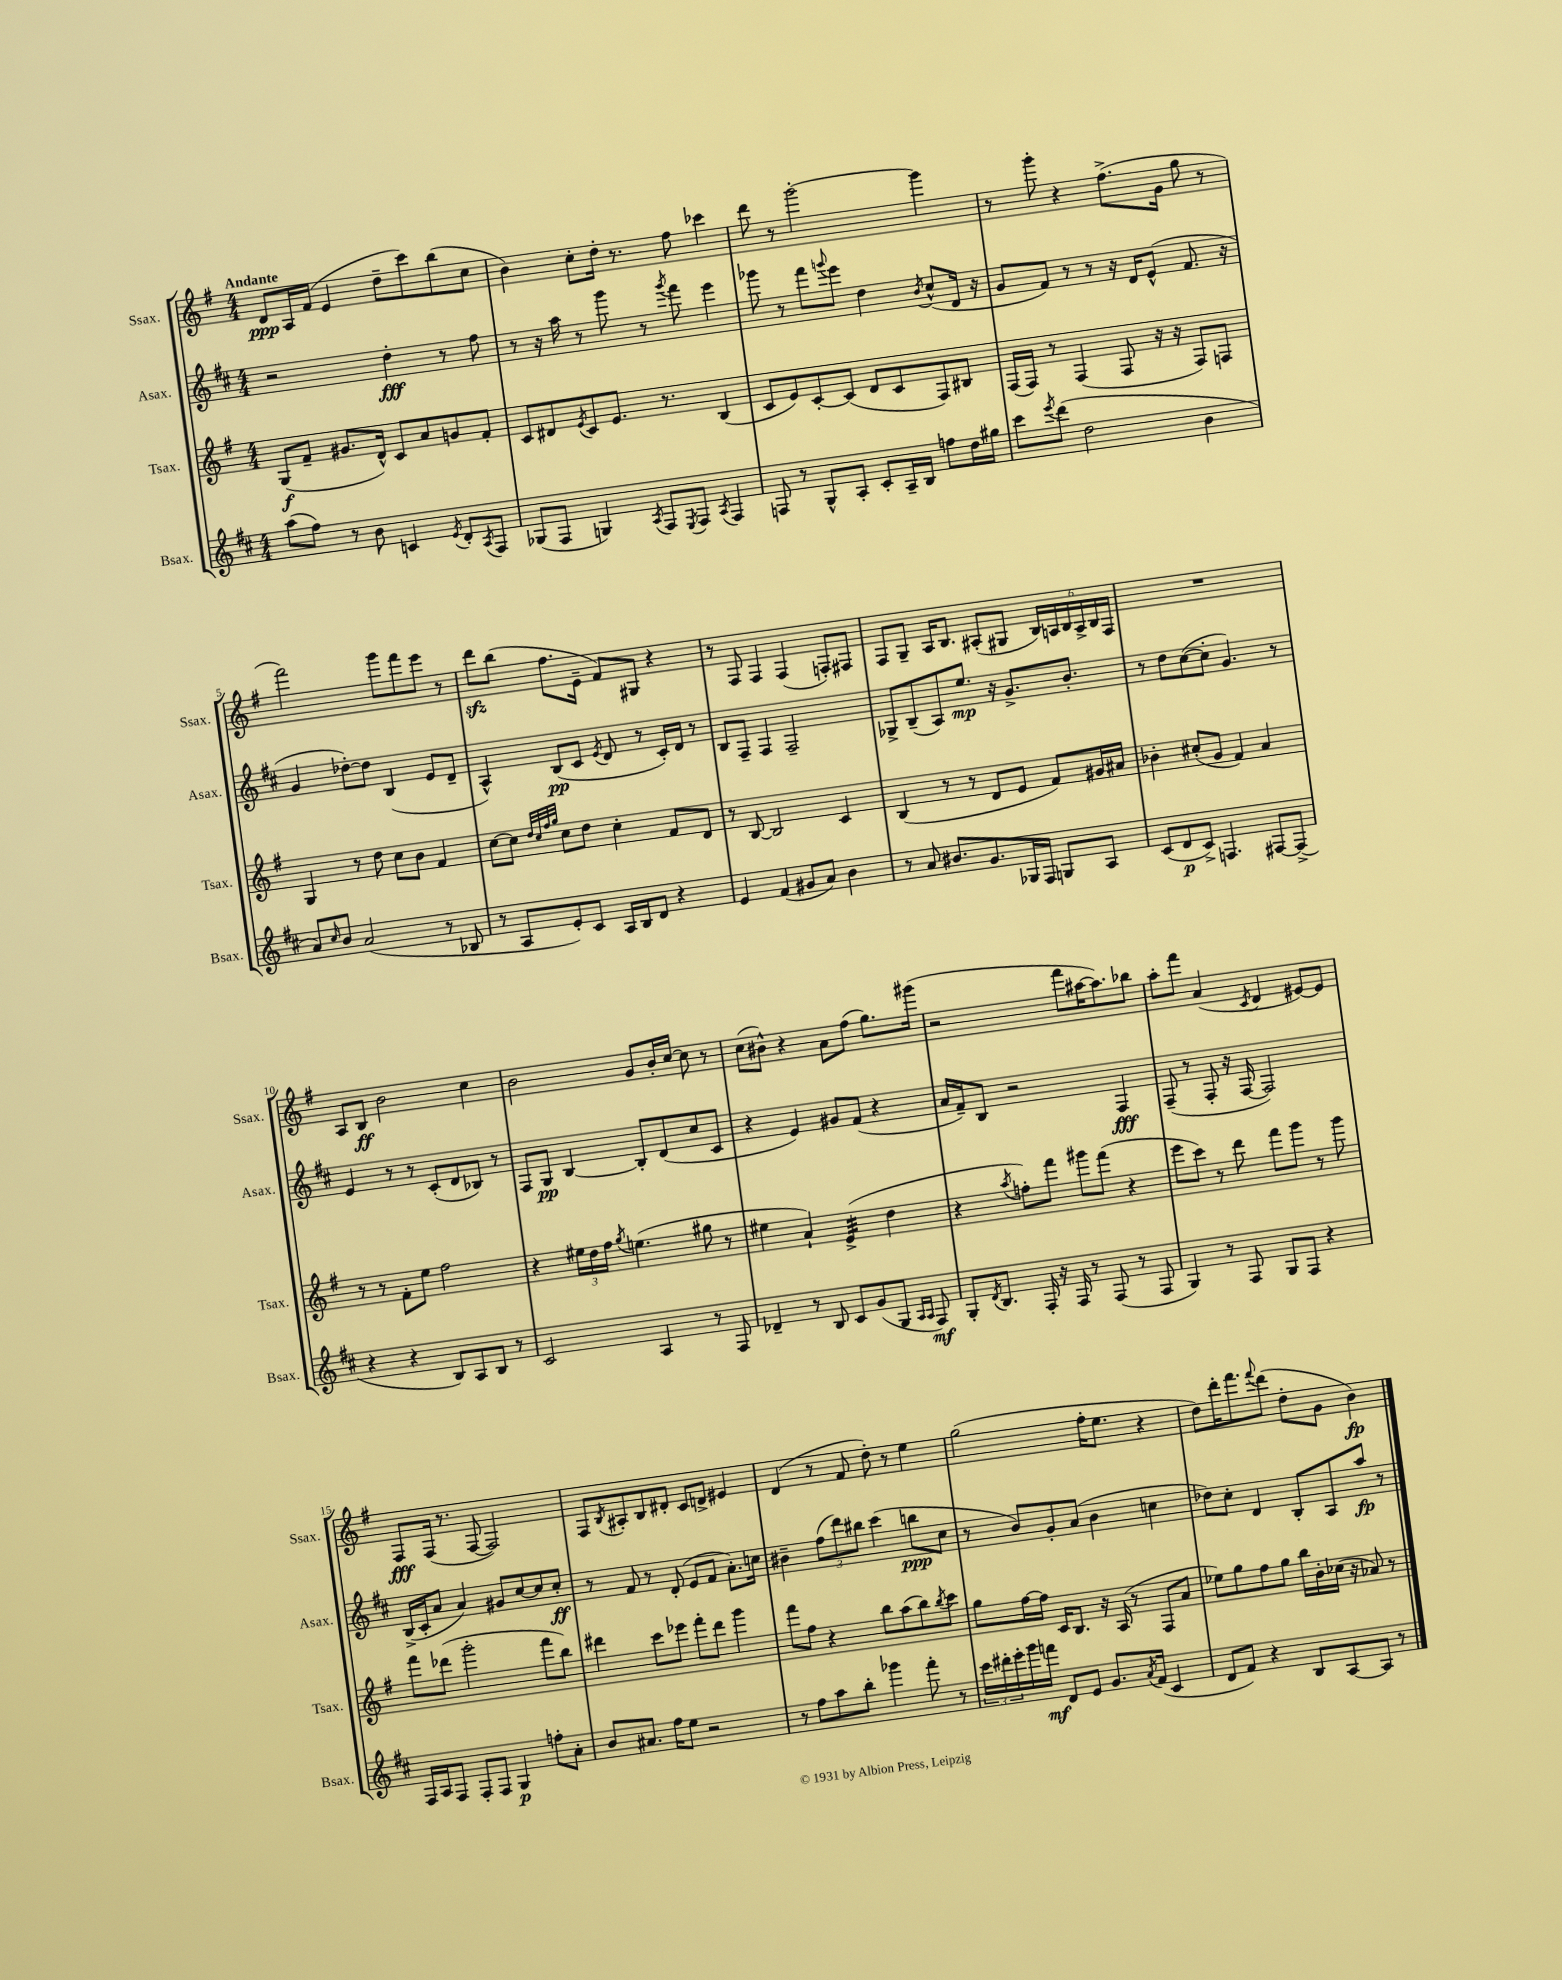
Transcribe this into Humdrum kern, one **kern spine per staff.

**kern	**kern	**kern	**kern
*staff4	*staff3	*staff2	*staff1
*clefG2	*clefG2	*clefG2	*clefG2
*k[f#c#]	*k[f#]	*k[f#c#]	*k[f#]
*M4/4	*M4/4	*M4/4	*M4/4
(8aa\L	(8G/L	2r	8d/L
8ff#\J)	8f#~/J	.	16A/L
.	.	.	(16f#/JJ
8r	8.g#/L	.	4e/
8b\	.	.	.
.	16d^^/Jk)	.	.
4c/	8c/L	4dd'\	8dd~\L
.	8a/	.	8ccc\)
8qe/	.	.	.
8d'/L	8g/	8r	(8bb\
8qA/	.	.	.
8F#/J	8f#'/J	8ff#\	8cc\J
=	=	=	=
(8G-/L	8c/L	8r	4b\)
8F#/J	8d#/	16r	.
.	.	16aa\	.
.	8qe/	.	.
4G/)	8c/	8r	8cc'\L
.	8.e/J	8ggg\	16dd'\Jk
.	.	.	8.r
8qA/	.	.	.
8F#/L	.	8r	.
.	8.r	.	.
8qE/	.	8qggg/	.
8F#/J	.	8fff#\	8ff#\
8qA/	.	.	.
4F#/	(4B/	4eee\	4ccc-\
=	=	=	=
8F/	8c/L	8ggg-\	8ddd\
8r	8e/)	8r	8r
8G^^/L	[8c'/	8fff#\L	[2ggg'\
.	.	8qqggg/	.
8A'/J	(8c/]J	8eee\J	.
8c#'/L	8d/L	4dd\	.
16A~/L	8c/	.	.
16B/JJ	.	.	.
.	.	8qb/	.
8ff\L	8F#/)	(8cc#^^/L	4ggg\]
16dd\L	8B#/J	16d/Jk	.
16gg#\JJ	.	16r	.
=	=	=	=
8ccc#\L	(16F#/LL	8g/L	8r
.	16F#/JJ)	.	.
8qeee/	.	.	.
(8ddd\J	8r	8f#/J)	8ggg'\
2dd\	(4F#/	8r	4r
.	.	8r	.
.	8F#/	16r	(8.ff#^\L
.	.	16d/LK	.
.	16r	(8e^^/J	.
.	16r	.	16g\Jk
4b\	8F#/L)	8.f#/	8gg\
.	8F/J	.	8r
.	.	16r	.
=	=	=	=
8a/L)	4G/	4g/	2fff#\)
16qqcc#/	.	.	.
8b/J	.	.	.
(2a/	8r	[8dd-'\L)	.
.	8dd\	8dd-\]J	.
.	8cc\L	(4B/	8ggg\L
.	8b\J	.	8fff#\
8r	4f#/	8e/L	8eee\J
8B-/	.	8d~/J	8r
=	=	=	=
8r	[8cc\L	4A^^/)	8ddd\L
8A/L	8cc\]J	.	(8bb\J
.	32qqdd/LLL	.	.
.	32qqcc/	.	.
.	32qqff#/	.	.
.	32qqgg/JJJ	.	.
8e'/)	8cc\L	(8B/L	8.ff#\L
8c#/J	8dd\J	8c#/J	.
.	.	.	16e~\Jk
.	.	8qe/	.
16A/LL	4cc'\	8d/	8f#/L)
16B/J	.	.	.
8d/J	.	8r	8G#/J
4r	8f#/L	16c#'/LL)	4r
.	.	16d/JJ	.
.	8d/J	8r	.
=	=	=	=
4e/	8r	8B/L	8r
.	[8B/	8F#~/J	8F#/
(4f#/	2B/]	4F#/	4F#/
8g#/L	.	2F#~/	(4F#/
8a/J)	.	.	.
4b\	4c/	.	8F'/L)
.	.	.	8F#/J
=	=	=	=
8r	(4B/	8G-^/L	8F#/L
8a/	.	(8B~/	8G~/J
8.b#/L	8r	8A/)	16A/LK
.	.	.	8.B/J
.	8r	8.ee/J	.
8.g/	.	.	.
.	8d/L	.	(8A#'/L
.	.	16r	.
16G-/L	8e/J	8.g^/L	8G#/J
16F#/JJ	.	.	.
8G/L	8f#/L)	.	24B/LL)
.	.	.	24A/
.	.	8.b'/J	.
.	.	.	24B/
8A/J	16g#/L	.	24A^/
.	.	.	24B/
.	16a#/JJ	.	.
.	.	.	24F#/JJ
=	=	=	=
(8c#/L	4b-'\	8r	1r
8d/	.	8dd\L	.
8c#^/J)	(8cc#'/L	([8cc#\	.
4.F/	8g/J	8cc#'\]J	.
.	4f#/)	4.g/)	.
[8F#/L	4a/	.	.
(8F#^/]J	.	8r	.
=	=	=	=
4r	8r	4e/	8A/L
.	8r	.	8B/J
4r	8f#'\L	8r	2b\
.	8ee\J	8r	.
8B/L)	2ff#\	(8c#'/L	.
8A/	.	8d/	.
8B/J	.	8B-/J)	4cc\
8r	.	8r	.
=	=	=	=
2c#/	4r	8F#/L	2b\
.	.	8G/J	.
.	24ee#\LL	[4B/	.
.	24dd\	.	.
.	24ff#\JJ	.	.
.	8qgg/	.	.
.	(4.ee\	.	.
4A/	.	8B'/]L	8g/L
.	.	(8d/	16b'/L
.	.	.	[16cc/JJ
8r	8gg#\	8cc#/	8cc\]
8F#/	8r	8c#/J	8r
=	=	=	=
4d-~/	4ee#\	4r	(8cc\L
.	.	.	8b#^^\J)
8r	4a`/)	4e/)	4r
8B/	.	.	.
8c#/L	(4e^/	8g#/L	8a\L
(8g/	.	(8f#/J	(8ff#\J
8G/J	4dd\	4r	8.gg\L)
16qqA/LL	.	.	.
16qqA/JJ	.	.	.
8F#/)	.	.	.
.	.	.	(16ggg#\Jk
=	=	=	=
8G'/L	4r	16a/LL	2r
.	.	16f#~/J)	.
8qd/	.	.	.
8.B/J	.	8B/J	.
.	8qaa/	.	.
.	8ff'\L)	2r	.
16F#'/	.	.	.
16r	8fff#\J	.	.
16F#/	.	.	.
8r	8ggg#\L	.	8fff#\L
(8F#/	(8fff#\J	.	[16aa#\K
.	.	.	8.aa#\])
8r	4r	4F#/	.
8F#/	.	.	8bb-\J
=	=	=	=
4G/)	8eee\L	(8F#~/	8aa'\L
.	8ccc\J)	8r	8fff#\J
8r	8r	8F#'/	(4a/
8F#/	8ddd\	16r	.
.	.	[16F#/	.
.	.	.	8qc/
8G/L	8fff#\L	2F#/])	4d/
8F#/J	8ggg\J	.	.
4r	8r	.	[8e#/L)
.	8ggg\	.	8e#/]J
=	=	=	=
16F#/LL	8fff#\L	(16B^/LL	8F#/L
16A/J	.	16c#'/J	.
8F#/J	(8ddd-\J	8a/J	(16F#/Jk
.	.	.	8.r
8F#'/L	2ggg'\	4a/)	.
8F#/J	.	.	[8F#/
4G/	.	8g#/L	2F#/])
.	.	[8cc#/	.
8ff'\L	8fff#\L	8cc#/]	.
8a'\J	8bb\J)	8cc#'/J	.
=	=	=	=
8b/L	4ddd#\	8r	8F#/L
.	.	.	8qB/
8.a#/J	.	8f#/	8A#'/
.	8ccc\L	8r	8B/
16ff#\LK	.	.	.
8ee\J	8eee-\J	(8d'/	8d#'/J
2r	8fff#'\L	8e/L	8c/L
.	8ddd#\J	8f#/J	8d^/J
.	4ggg\	8.a'\L)	4e#/
.	.	16cc\Jk	.
=	=	=	=
8r	8fff#\L	4b#~\	(4d/
8ff#\L	8ff#\J	.	.
8aa\	4r	(12ff#\L	8r
.	.	12ddd\)	.
8bb'\J	.	.	8f#/
.	.	12bb#\J	.
4ggg-\	8bb\L	(4ccc#\	8dd'\)
.	(8aa\	.	8r
8fff#'\	8bb\)	8bb\L	4ee\
.	8qbb/	.	.
8r	8ccc\J	8cc#\J	.
=	=	=	=
24ccc#\LL	8gg\L	8r	(2gg\
24ddd#'\	.	.	.
24eee'\	.	.	.
16ggg\	[16ff#\L	8b/L)	.
16fff\JJ	16ff#\]JJ	.	.
8d/L	16c/LK	8g'/	.
.	8.B/J	.	.
8e/J	.	(8a/J	.
8.g/L	16r	4b\	16ff#'\LK
.	(16A/	.	8.ee\J
.	8r	.	.
8qa/	.	.	.
(16f#/Jk	.	.	.
4c#/	8F#/L	4cc\	4r
.	8a/J	.	.
=	=	=	=
8d/L	8ee-\L)	8dd-\L)	8dd\L)
8f#/J)	8gg\	8cc#'\J	16ddd'\K
.	.	.	8.fff#\
4r	8ff#\	4d/	.
.	.	.	8qqfff#/
.	8gg\J	.	(8ddd\J
8B/L	16bb\LL	8B'/L	8dd'\L
.	16b'\	.	.
[8A/	(16cc-\JJ	8A/	8g\J
.	16r	.	.
8A/]J	8a-/)	8aa/J	4b\)
8r	8r	8r	.
==	==	==	==
*-	*-	*-	*-
